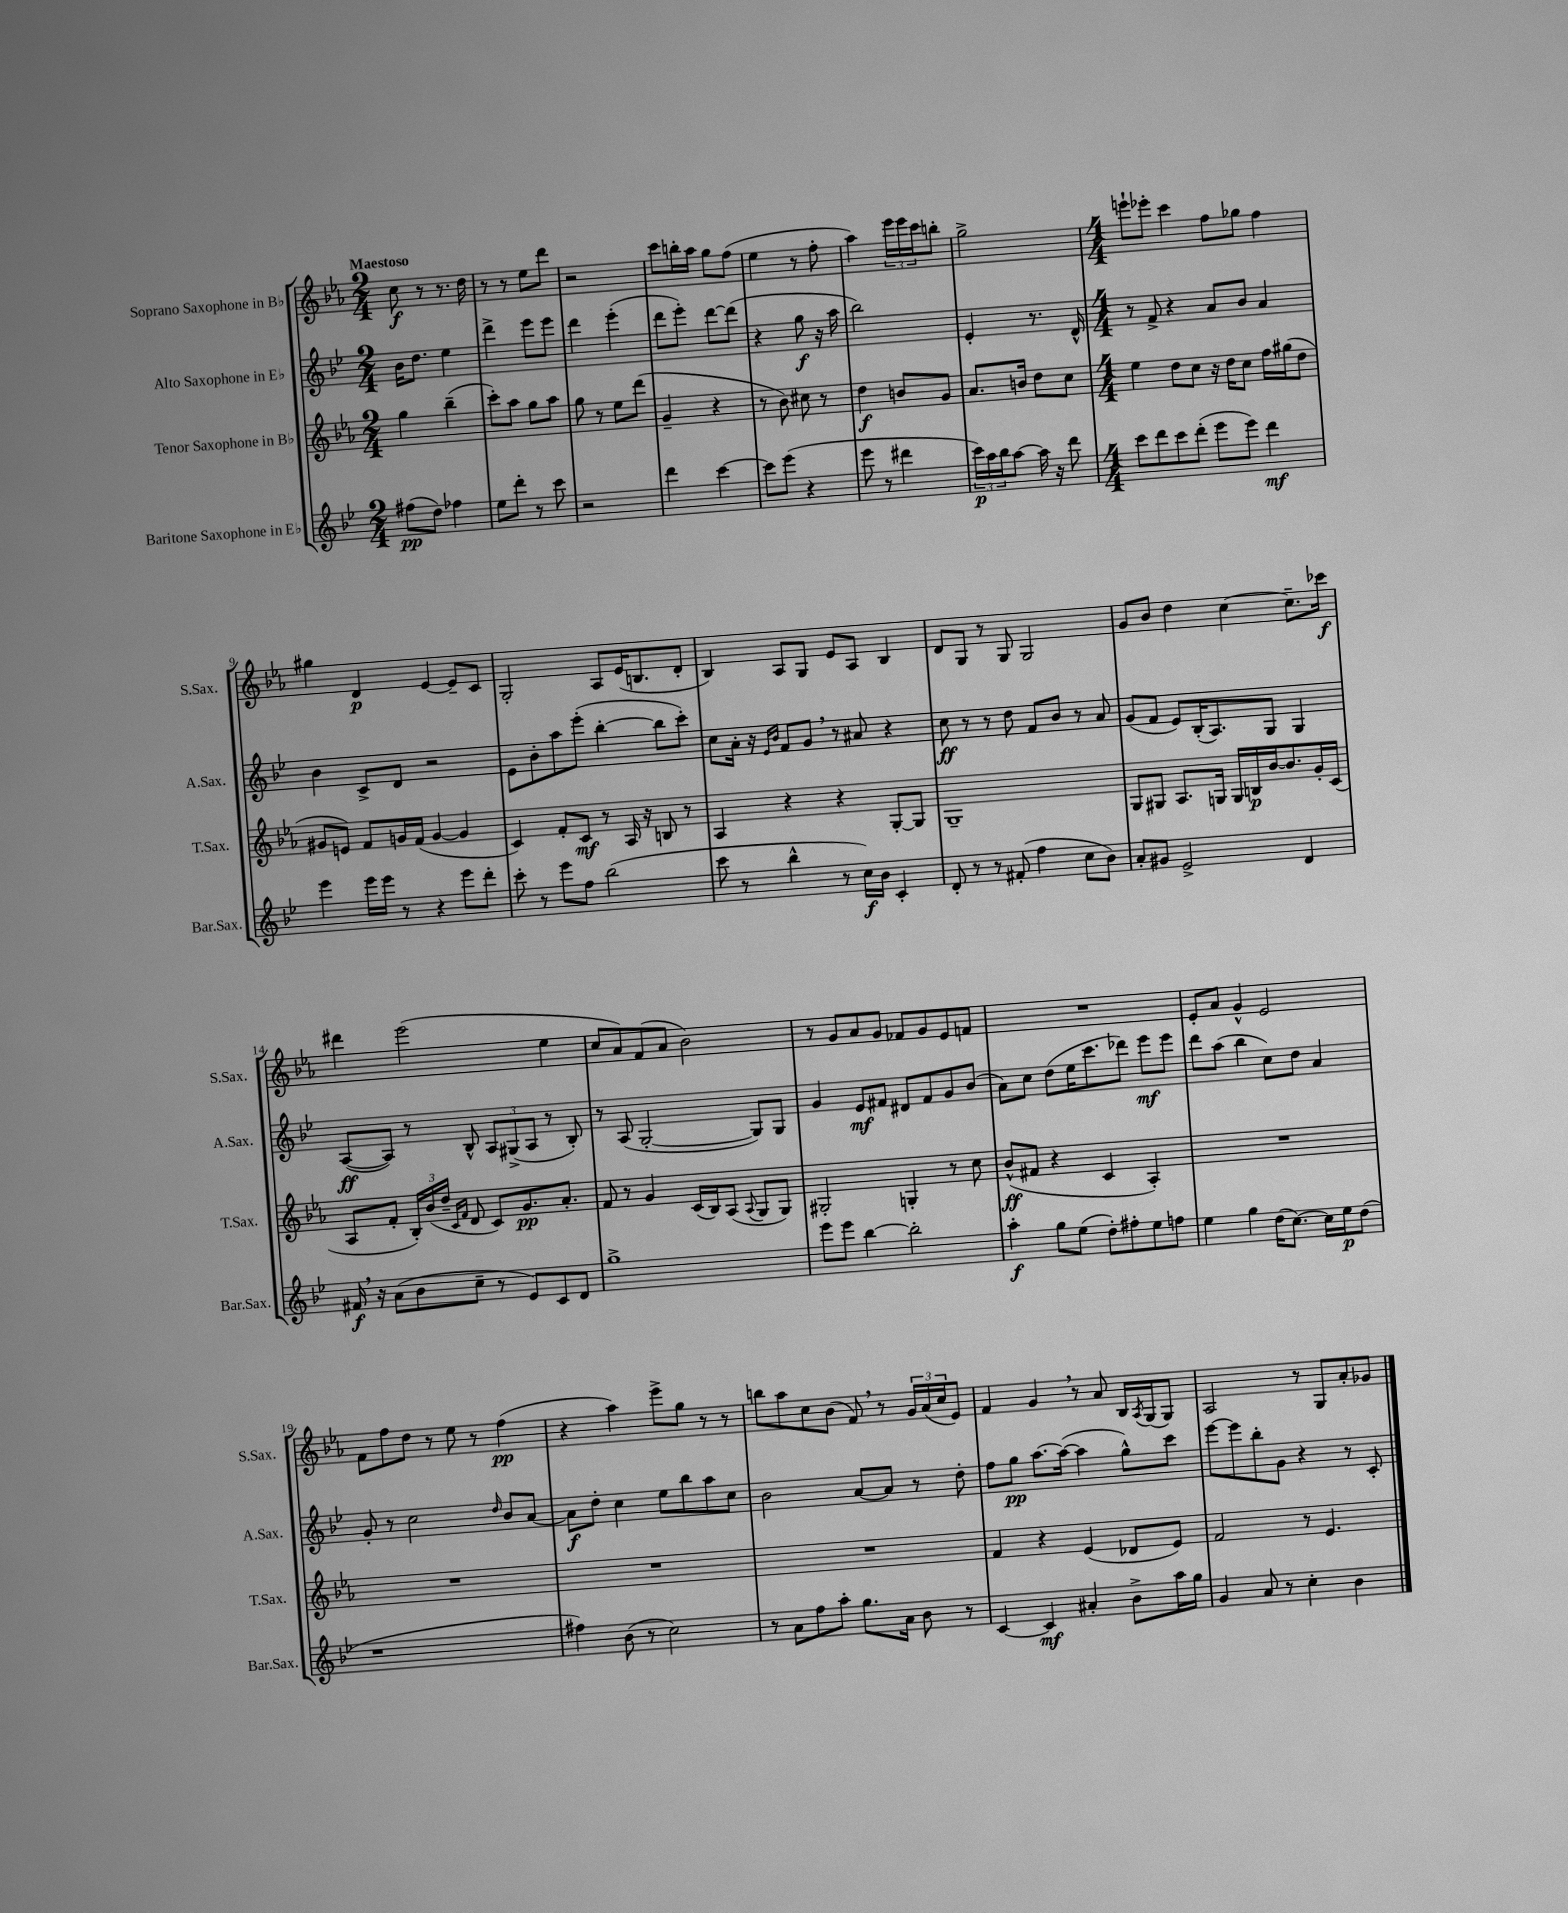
<<
\new StaffGroup <<
\new Staff = "s0" \with { instrumentName = "Soprano Saxophone in Bb" shortInstrumentName = "S.Sax." } {
    \clef treble \key ees \major \numericTimeSignature \time 2/4 \tempo "Maestoso"
    c''8\f r8 r8. d''16 |
    r8 r8 ees''8 d'''8 |
    r2 |
    c'''8 b''16-. aes''16 g''8 f''8( |
    ees''4 r8 f''8-. |
    aes''4) \tuplet 3/2 { ees'''16 ees'''16 c'''16 } b''8-. |
    g''2-> |
    \numericTimeSignature \time 4/4 e'''8-! ees'''8-. c'''4 f''8 ges''8 f''4 |
    gis''4 d'4\p ees'4~ ees'8-- c'8 |
    g2-. aes8 ees'16( b8. d'8-. |
    bes4) aes8 g8 ees'8 aes8 bes4 |
    d'8 g8 r8 g8 g2 |
    g'8 bes'8 d''4 c''4~ c''8.-- ces'''16\f |
    dis'''4 ees'''2( ees''4 |
    c''8 aes'8) f'8( aes'8 bes'2) |
    r8 g'8 aes'8 g'8 fes'8 g'8 ees'8 f'8 |
    R1 |
    ees'8-. aes'8 g'4-^ ees'2 |
    f'8 f''8 d''8 r8 ees''8 r8 f''4\pp( |
    r4 aes''4) ees'''8-> g''8 r8 r8 |
    b''8 aes''8 c''8 bes'8( f'8) \breathe r8 \tuplet 3/2 { g'16 aes'16( c''16 } ees'8) |
    f'4 g'4 \breathe r8 aes'8 bes16 \acciaccatura { aes8 } g16( g8) |
    aes2 r8 g8 aes'8-. ges'8 \bar "|." |
}
\new Staff = "s1" \with { instrumentName = "Alto Saxophone in Eb" shortInstrumentName = "A.Sax." } {
    \clef treble \key bes \major \numericTimeSignature \time 2/4
    bes'16 d''8. ees''4 |
    d'''4-> ees'''8 ees'''8 |
    d'''4 ees'''4-.( |
    d'''8 ees'''8-.) d'''8~ d'''8( |
    r4 g''8\f r16 a''16 |
    bes''2) |
    ees'4-. r8. d'16-^ |
    \numericTimeSignature \time 4/4 r8 f'8-> r4 a'8 bes'8 a'4 |
    bes'4 c'8-> d'8 r2 |
    ees'8 bes'8-. a''8 ees'''8-.( bes''4~-. bes''8 c'''8-.) |
    c''8 a'16-. r16 \grace { ees'16 bes'16 } f'8 g'8 \breathe r8 ais'8 r4 |
    c''8\ff r8 r8 d''8 f'8 bes'8 r8 a'8 |
    g'8( f'8 ees'8) bes16-.( a8.) g8 g4 |
    a8~\ff( a8) r8 bes8-^ \tuplet 3/2 { a8 gis8->( a8 } r8 bes8-.) |
    r8 a8( g2~-. g8) g8 |
    g'4 ees'8\mf fis'8 dis'8 fis'8 g'8 bes'8( |
    a'8) c''8 d''8( ees''16 c'''8. des'''8) ees'''8\mf ees'''8 |
    d'''8 a''8( bes''4 c''8) d''8 a'4 |
    g'8-. r8 c''2 \grace { d''16 } bes'8 a'8~ |
    a'8\f d''8-. c''4 ees''8 bes''8 a''8 c''8 |
    bes'2 a'8~ a'8 r8 d''8-. |
    f''8 g''8\pp a''8.~ a''16~( a''4 g''8-^) c'''8 |
    ees'''8~ ees'''8 bes''8-. g'8 r4 r8 c'8-. \bar "|." |
}
\new Staff = "s2" \with { instrumentName = "Tenor Saxophone in Bb" shortInstrumentName = "T.Sax." } {
    \clef treble \key ees \major \numericTimeSignature \time 2/4
    g''4 bes''4--( |
    c'''8-.) aes''8 g''8 aes''8 |
    g''8 r8 ees''8 d'''8( |
    g'4-- r4 |
    r8 bes'8) cis''8 r8 |
    d''4\f b'8 g'8 |
    aes'8. b'16 d''8 c''8 |
    \numericTimeSignature \time 4/4 ees''4 d''8 c''8 r16 d''16 c''8 f''16 gis''16( d''8 |
    gis'8 e'8) f'8 g'16 f'16( g'4~ g'4 |
    c'4) f'8-. c'8\mf r8 aes16 r16 b8 r8 |
    aes4 r4 r4 g8~-. g8 |
    g1-- |
    g8 gis8 aes8. g16 g16 b16\p bes'16~ bes'8. g'16-. c'16( |
    aes8 f'8-. \tuplet 3/2 { bes16-.) bes'16( d''16-- } \grace { c'16 f'16 } d'8 c'8) g'8.\pp aes'8.-. |
    f'8 r8 g'4 c'16( bes16) aes8( \appoggiatura { aes8 } g8 g8) |
    gis2-. g4-. r8 c''8 |
    bes'8-^\ff( fis'8 r4 c'4 aes4-.) |
    R1 |
    R1 |
    R1 |
    R1 |
    f'4 r4 ees'4( des'8 ees'8) |
    f'2 r8 ees'4. \bar "|." |
}
\new Staff = "s3" \with { instrumentName = "Baritone Saxophone in Eb" shortInstrumentName = "Bar.Sax." } {
    \clef treble \key bes \major \numericTimeSignature \time 2/4
    fis''8\pp( d''8) fes''4 |
    ees''8 d'''8-. r8 c'''8 |
    r2 |
    d'''4 c'''4~ |
    c'''8 ees'''8( r4 |
    ees'''8 r8 dis'''4 |
    \tuplet 3/2 { c'''16\p) a''16 bes''16 } a''8~ a''16 r16 d'''8 |
    \numericTimeSignature \time 4/4 c'''8 d'''8 c'''8 d'''8-.( ees'''8 ees'''8) d'''4\mf |
    ees'''4 ees'''16 ees'''16 r8 r4 ees'''8 d'''8-. |
    c'''8-. r8 ees'''8 f''8 bes''2( |
    c'''8 r8 bes''4-^ r8 c''16\f) bes'16 c'4-. |
    d'8-. r8 r8 fis'8-.( f''4 c''8 bes'8) |
    a'8-. gis'8 ees'2-> d'4 |
    fis'16\f \breathe r16 a'8( bes'8 c''8-- r8 ees'8) c'8 d'8 |
    g''1-> |
    ees'''8 ees'''8 bes''4~ bes''2-. |
    a''4-.\f g''8 ees''8( d''8-.) fis''8-. ees''8 f''8 |
    ees''4 g''4 d''16( c''8.~) c''16 ees''16\p d''8( |
    r1 |
    fis''4) bes'8( r8 c''2) |
    r8 a'8 f''8 a''8-. g''8. a'16 bes'8 r8 |
    c'4~ c'4\mf ais'4-. bes'8-> a''16 g''16 |
    g'4 a'8 r8 c''4-. bes'4 \bar "|." |
}
>>
>>
